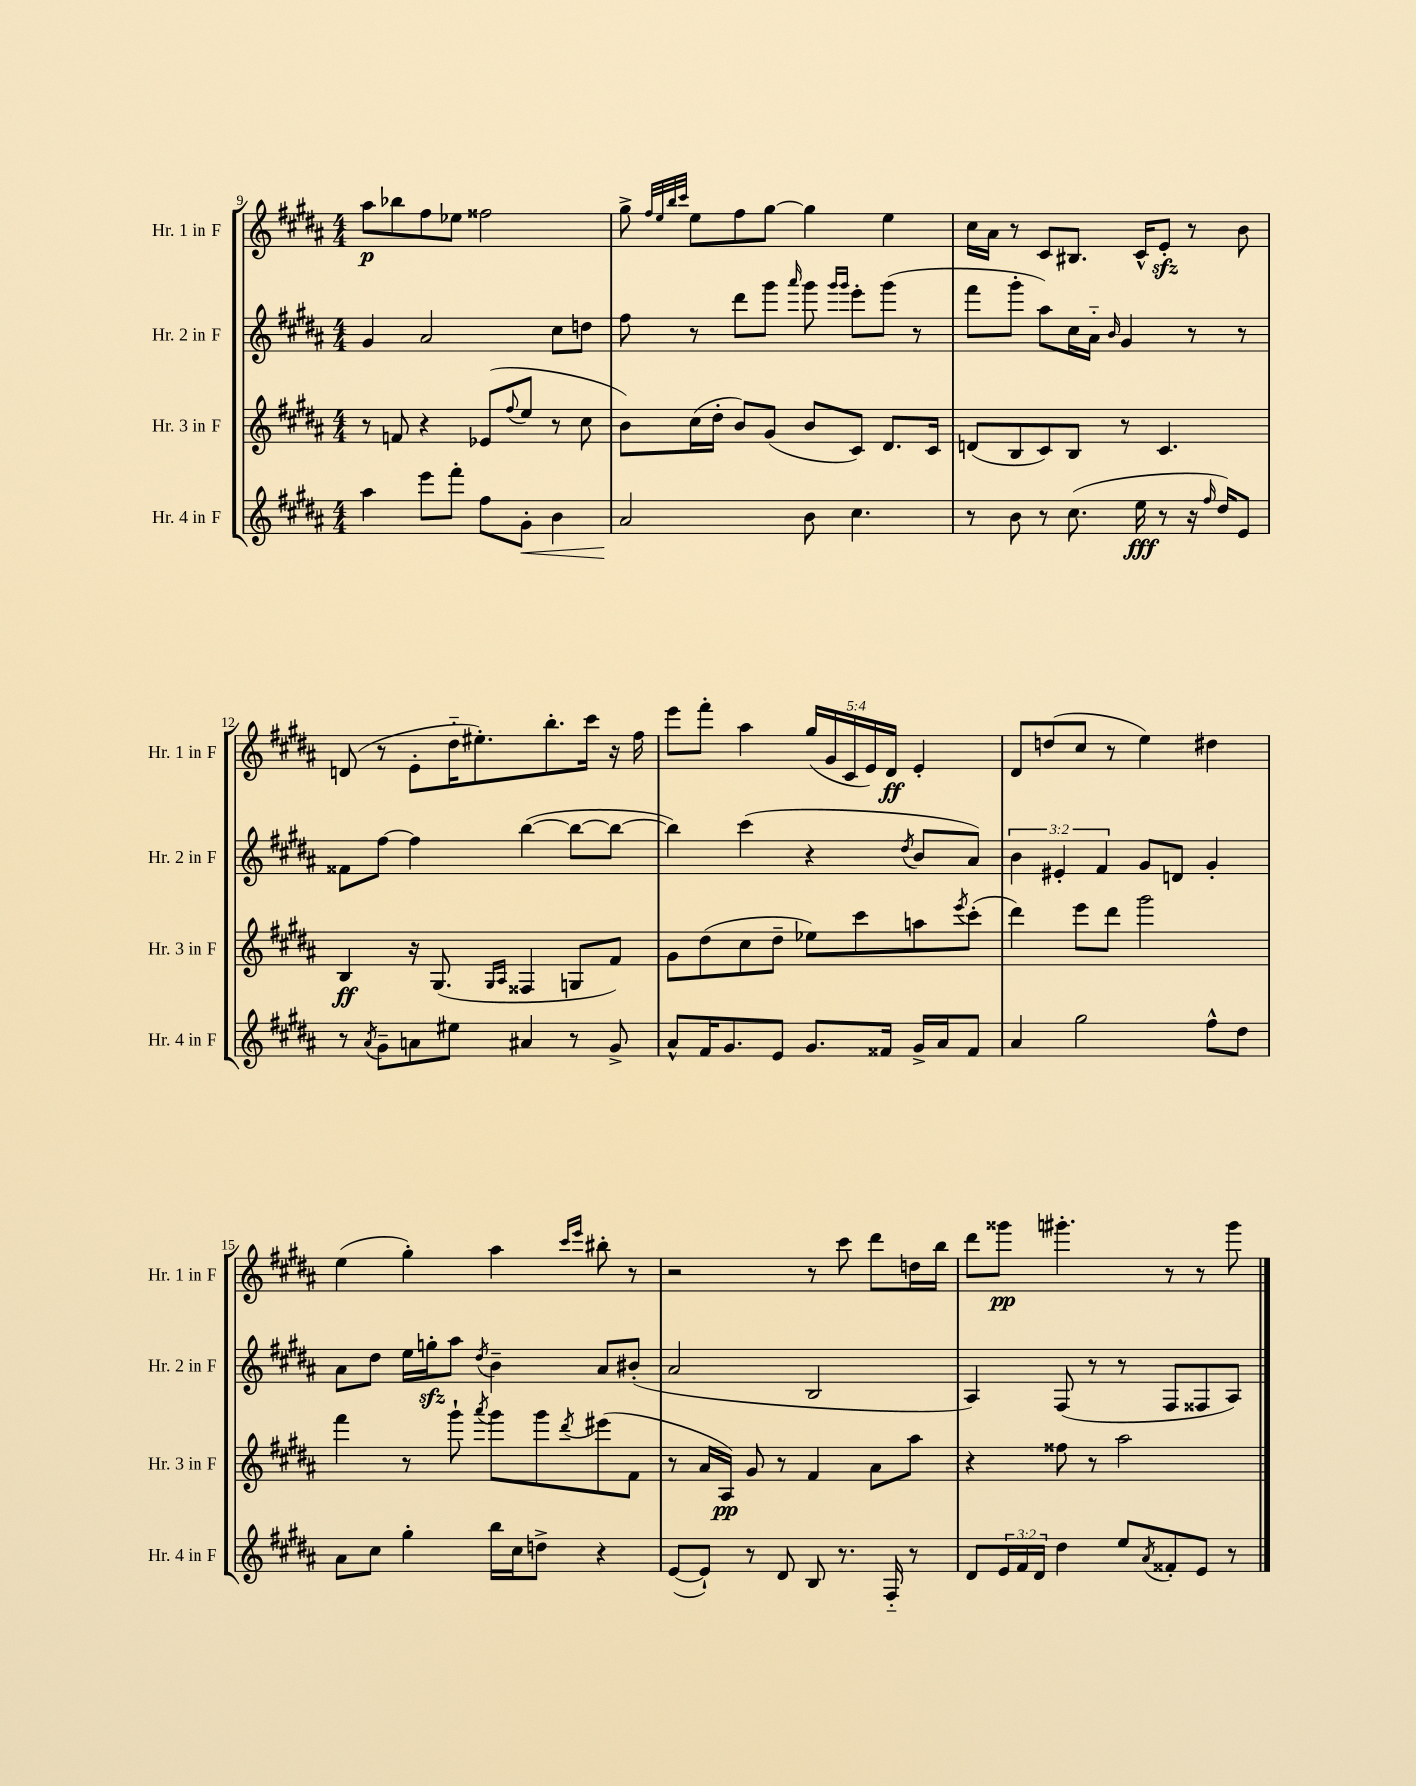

**kern	**kern	**kern	**kern
*staff4	*staff3	*staff2	*staff1
*clefG2	*clefG2	*clefG2	*clefG2
*k[f#c#g#d#a#]	*k[f#c#g#d#a#]	*k[f#c#g#d#a#]	*k[f#c#g#d#a#]
*M4/4	*M4/4	*M4/4	*M4/4
4aa#\	8r	4g#/	8aa#\L
.	8f/	.	8bb-\
8eee\L	4r	2a#/	8ff#\
8fff#'\J	.	.	8ee-\J
8ff#\L	(8e-/L	.	2ff##\
.	8qqff#/	.	.
8g#'\J	8ee/J	.	.
4b\	8r	8cc#\L	.
.	8cc#\	8dd\J	.
=	=	=	=
2a#/	8b\L)	8ff#\	8gg#^\
.	.	.	32qqff#/LLL
.	.	.	32qqee/
.	.	.	32qqbb/
.	.	.	32qqccc#/JJJ
.	(16cc#\L	8r	8ee\L
.	16dd#'\JJ	.	.
.	8b/L)	8ddd#\L	8ff#\
.	(8g#/J	8ggg#\J	[8gg#\J
.	.	16qqaaa#/	.
8b\	8b/L	8ggg#\	4gg#\]
.	.	16qqggg#/LL	.
.	.	16qqggg#/JJ	.
4.cc#\	8c#/J)	8eee'\L	.
.	8.d#/L	(8ggg#\J	4ee\
.	.	8r	.
.	16c#/Jk	.	.
=	=	=	=
8r	(8d/L	8fff#\L	16cc#\LL
.	.	.	16a#\JJ
8b\	8B/	8ggg#'\J	8r
8r	8c#/)	8aa#\L)	8c#/L
(8.cc#\	8B/J	16cc#\L	8.B#/J
.	.	16a#'~\JJ	.
.	.	16qqb/	.
.	8r	4g#/	.
16ee\	.	.	16c#^^/LK
8r	4.c#/	.	8e'/J
16r	.	8r	8r
16qqff#/	.	.	.
16dd#/LK)	.	.	.
8e/J	.	8r	8b\
=	=	=	=
8r	4B/	8f##\L	(8d/
8qa#/	.	.	.
8g#~\L	.	[8ff#\J	8r
8a\	16r	4ff#\]	8e'\L
.	(8.G#/	.	.
8ee#\J	.	.	16dd#'~\K
.	.	.	8.ee#'\)
.	16qqG#/LL	.	.
.	16qqA#/JJ	.	.
4a#/	4F##/	([4bb\	.
.	.	.	8.bb'\
8r	8G/L	8bb\_L	.
.	.	.	16ccc#\Jk
8g#^/	8f#/J)	8bb\_J	16r
.	.	.	16ff#\
=	=	=	=
8a#^^/L	8g#\L	4bb\])	8eee\L
16f#/K	(8dd#\	.	8fff#'\J
8.g#/	.	.	.
.	8cc#\	(4ccc#\	4aa#\
8e/J	8dd#~\J	.	.
8.g#/L	8ee-\L)	4r	(20gg#/LL
.	.	.	20g#/
.	.	.	20c#/
.	8ccc#\	.	.
.	.	.	20e/)
16f##/Jk	.	.	.
.	.	.	20d#/JJ
.	.	8qdd#/	.
16g#^/LL	8aa\	8b/L	4e'/
16a#/J	.	.	.
.	8qeee/	.	.
8f##/J	(8ccc#'\J	8a#/J)	.
=	=	=	=
4a#/	4ddd#\)	6b\	8d#/L
.	.	.	(8dd/
.	.	6e#'/	.
2gg#\	8eee\L	.	8cc#/J
.	.	6f#/	.
.	8ddd#\J	.	8r
.	2ggg#\	8g#/L	4ee\)
.	.	8d/J	.
8ff#^^\L	.	4g#'/	4dd#\
8dd#\J	.	.	.
=	=	=	=
8a#\L	4fff#\	8a#\L	(4ee\
8cc#\J	.	8dd#\J	.
4gg#'\	8r	16ee\LL	4gg#'\)
.	.	16gg'\J	.
.	8ggg#`\	8aa#\J	.
.	8qaaa#/	8qdd#/	.
16bb\LL	8ggg#\L	4b~\	4aa#\
16cc#\J	.	.	.
8dd^\J	8ggg#\	.	.
.	.	.	16qqccc#/LL
.	8qddd#/	.	16qqeee/JJ
4r	(8eee#\	8a#/L	8bb#'\
.	8f#\J	(8b#'/J	8r
=	=	=	=
([8e/L	8r	2a#/	2r
8e`/]J)	16a#/LL	.	.
.	16A#/JJ)	.	.
8r	8g#/	.	.
8d#/	8r	.	.
8B/	4f#/	2B/	8r
8.r	.	.	8ccc#\
.	8a#\L	.	8ddd#\L
16F#'~/	.	.	.
8r	8aa#\J	.	16dd\L
.	.	.	16bb\JJ
=	=	=	=
8d#/L	4r	4A#/)	8ddd#\L
24e/L	.	.	8ggg##\J
24f#/	.	.	.
24d#/JJ	.	.	.
4dd#\	8ff##\	(8F#/	4.ggg#'\
.	8r	8r	.
8ee/L	2aa#\	8r	.
8qa#/	.	.	.
8f##'/	.	8F#/L	8r
8e/J	.	8F##/	8r
8r	.	8A#/J)	8ggg#\
==	==	==	==
*-	*-	*-	*-
